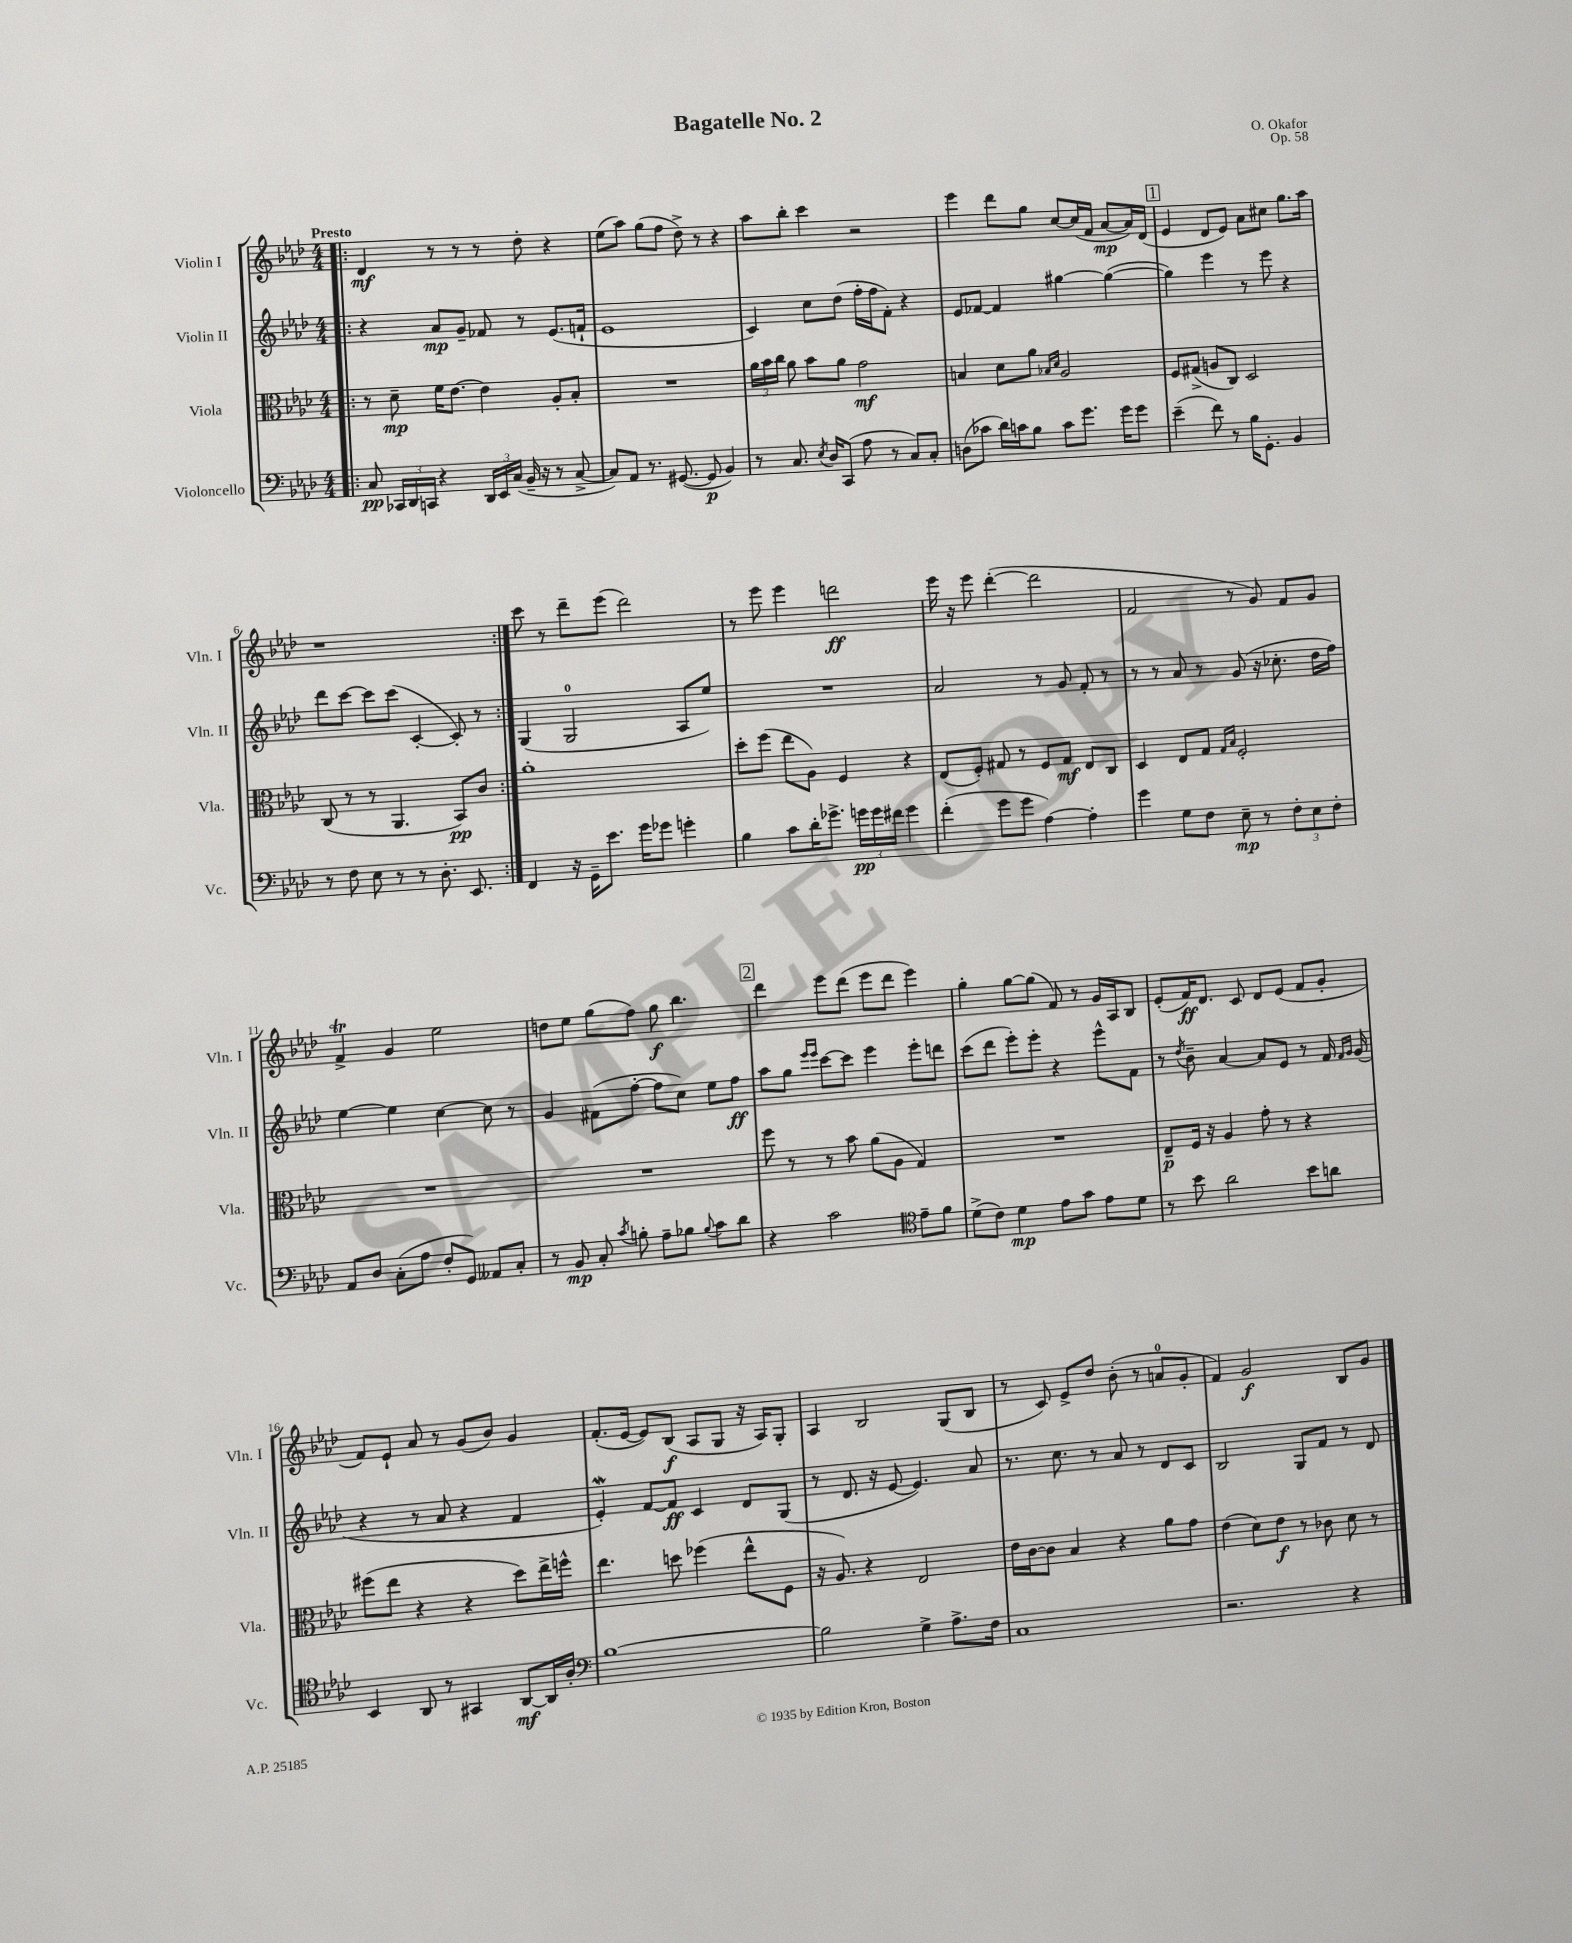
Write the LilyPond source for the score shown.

\header { title = "Bagatelle No. 2" composer = "O. Okafor" opus = "Op. 58" }
<<
\new StaffGroup <<
\new Staff = "s0" \with { instrumentName = "Violin I" shortInstrumentName = "Vln. I" } {
    \clef treble \key aes \major \numericTimeSignature \time 4/4 \tempo "Presto"
    \autoBeamOff \repeat volta 2 { \bar ".|:" des'4\mf r8 r8 r8 des''8-. r4 |
    ees''8[( aes''8]) g''8[( f''8] des''8->) r8 r4 |
    aes''8[ bes''8]-. c'''4 r2 |
    ees'''4 des'''8[ g''8] c''8[~ c''16( f'16] aes'8[~\mp aes'16) des'16]( |
    \mark \markup { \box "1" } ees'4 des'8[ ees'8]) aes'8[ cis''8] g''8.[ aes''16] |
    r1 | }
    c'''8 r8 des'''8[-- ees'''8]( des'''2) |
    r8 ees'''8 ees'''4 d'''2\ff |
    ees'''16 r16 ees'''8 des'''4~-.( des'''2 |
    f'2 r8 g'8) f'8[ g'8] |
    f'4->\trill g'4 ees''2 |
    d''8[ ees''8] g''8[( f''8]) g''8\f bes''4. |
    \mark \markup { \box "2" } des'''4 ees'''8[ des'''8]( ees'''8[ des'''8] ees'''4) |
    g''4-. g''8[~ g''8]( f'8) r8 g'16[ aes16 bes8] |
    ees'8[-.( f'16\ff) des'8.] c'8 des'8[ ees'8]( f'8[ g'8]-. |
    f'8[) ees'8]-! aes'8 r8 g'8[( bes'8]) g'4 |
    f'8.[-.( ees'16]~ ees'8[) bes8]\f( aes8[ g8] r16 aes16[) g8]-. |
    aes4 bes2 g8[( bes8] |
    r8 c'8) ees'8[-> des''8] bes'8-.( r8 a'8[-0 g'8]-. |
    f'4) g'2\f bes8[ g'8] \bar "|." |
}
\new Staff = "s1" \with { instrumentName = "Violin II" shortInstrumentName = "Vln. II" } {
    \clef treble \key aes \major \numericTimeSignature \time 4/4
    \autoBeamOff \repeat volta 2 { \bar ".|:" r4 aes'8[\mp g'8]-- fes'8 r8 ees'8.[( f'16]-! |
    ees'1 |
    c'4) c''8[ des''8]( f''16[-. f''16 f'8]-.) r4 |
    ees'8[ fes'8]~ fes'4 gis''4~ gis''4~( |
    \mark \markup { \box "1" } gis''4) ees'''4 r8 ees'''8 r4 |
    des'''8[ c'''8]~ c'''8[ c'''8]( c'4~-. c'8-.) r8 | }
    g4( g2-0 aes8[ ees''8]) |
    R1 |
    aes'2 r8 g'8 f'8-. r8 |
    r8 r8 aes'8 r8 g'8( r16 ces''8.-. des''16[ f''16]) |
    ees''4~ ees''4 c''4~ c''8 r8 |
    g'4 fis'8[( f''8]~-. f''8[ c''8]) ees''8[ f''8]\ff |
    \mark \markup { \box "2" } aes''8[ g''8] \grace { ees'''16[ ees'''16] } c'''8[~ c'''8] ees'''4 ees'''8[-. d'''8] |
    c'''8[( des'''8] ees'''8[-.) ees'''8]-. r4 ees'''8[-^ f'8] |
    r8 \acciaccatura { des''8 } bes'8-- aes'4~ aes'8[ ees'8] r8 f'16 \grace { f'16[ g'16] } g'16( |
    r4 r8 aes'8 r4 f'4 |
    ees'4-.\mordent) f'8[~ f'8]\ff c'4 des'8[ g8]( |
    r8 des'8. r16 ees'8~ ees'4.) aes'8 |
    r8. c''8. r8 aes'8 r8 des'8[ c'8] |
    bes2 g8[ f'8] r8 des'8 \bar "|." |
}
\new Staff = "s2" \with { instrumentName = "Viola" shortInstrumentName = "Vla." } {
    \clef alto \key aes \major \numericTimeSignature \time 4/4
    \autoBeamOff \repeat volta 2 { \bar ".|:" r8 des'8--\mp f'16[ ees'8.]~ ees'4 aes8[-. bes8]-. |
    R1 |
    \tuplet 3/2 { aes'16[ bes'16 c''16] } aes'8 bes'8[ aes'8] g'2\mf |
    b4 des'8[ aes'8] \grace { bes16[ des'16] } aes2 |
    \mark \markup { \box "1" } f8[ gis8]->( a8[ c8]) des2 |
    c8( r8 r8 aes,4. bes,8[\pp) c'8] | }
    aes'1-. |
    des''8[-. f''8]( ees''8[ aes8]) f4 r4 |
    ees8[( f8]-.) gis8 r8 f8[ gis8]\mf ees8[ c8] |
    des4 ees8[ g8] \grace { g16[ bes16] } f2-. |
    R1 |
    R1 |
    \mark \markup { \box "2" } f''8 r8 r8 bes'8 aes'8[( aes8] g4) |
    R1 |
    ees8[--\p f16] r16 aes4 g'8-. r8 r4 |
    fis''8[( ees''8] r4 r4 des''8[) ees''16-> f''16]-^ |
    ees''4. d''8 fes''4( ees''8[-^ f8] |
    r16 aes8.) r4 ees2 |
    ees'16[ c'16~ c'8] bes4 r4 aes'8[ g'8] |
    ees'4( des'8[) ees'8]\f r8 ces'8 des'8 r8 \bar "|." |
}
\new Staff = "s3" \with { instrumentName = "Violoncello" shortInstrumentName = "Vc." } {
    \clef bass \key aes \major \numericTimeSignature \time 4/4
    \autoBeamOff \repeat volta 2 { \bar ".|:" c8\pp \tuplet 3/2 { ces,16[ des,16 c,16] } r4 \tuplet 3/2 { des,16[ ees,16 c16]( } bes,16-- r16 r8 c8~-> |
    c8[) aes,8] r8. gis,8.~( gis,8\p bes,4) |
    r8 c8. \acciaccatura { ees8 } des16[ c,8]( aes8 r8 c8[) c8]-. |
    d8[( ces'8] des'16[) c'16 bes8] c'8[ g'8.] g'16[ g'8] |
    \mark \markup { \box "1" } ees'4--( f'8) r8 bes16[ g,8.]-. bes,4 |
    r8 f8 ees8 r8 r8 des8.-. ees,8. | }
    f,4 r16 g,16[-- ees'8.] g'16[ ges'8] g'4-. |
    bes4 c'8[ des'16-. ges'8.]-> \tuplet 3/2 { g'16[\pp g'16 fis'16] } g'4 |
    f'4-.( g'8[ g'8] aes4~) aes4-. |
    g'4 g8[ f8] ees8--\mp r8 \tuplet 3/2 { f8[-. ees8 f8]-. } |
    aes,8[ des8] c8[-.( aes8] f8[-. g,8]) aeses,8[ c8]-. |
    r8 bes,8\mp c8-. \acciaccatura { c'8 } b8-. aes8[-- bes8] \appoggiatura { bes8 } c'8[ des'8] |
    \mark \markup { \box "2" } r4 c'2 \clef tenor ees'8[-- f'8] |
    des'8[->( c'8]) des'4\mp ees'8[ g'8] ees'8[ des'8] |
    r8 bes'8 aes'2 bes'8[ a'8] |
    bes,4 aes,8 r8 gis,4 aes,8[~\mf aes,16 aes16]-. |
    \clef bass bes1~ |
    bes2 g4-> aes8.[-> f16] |
    c1 |
    r2. r4 \bar "|." |
}
>>
>>
